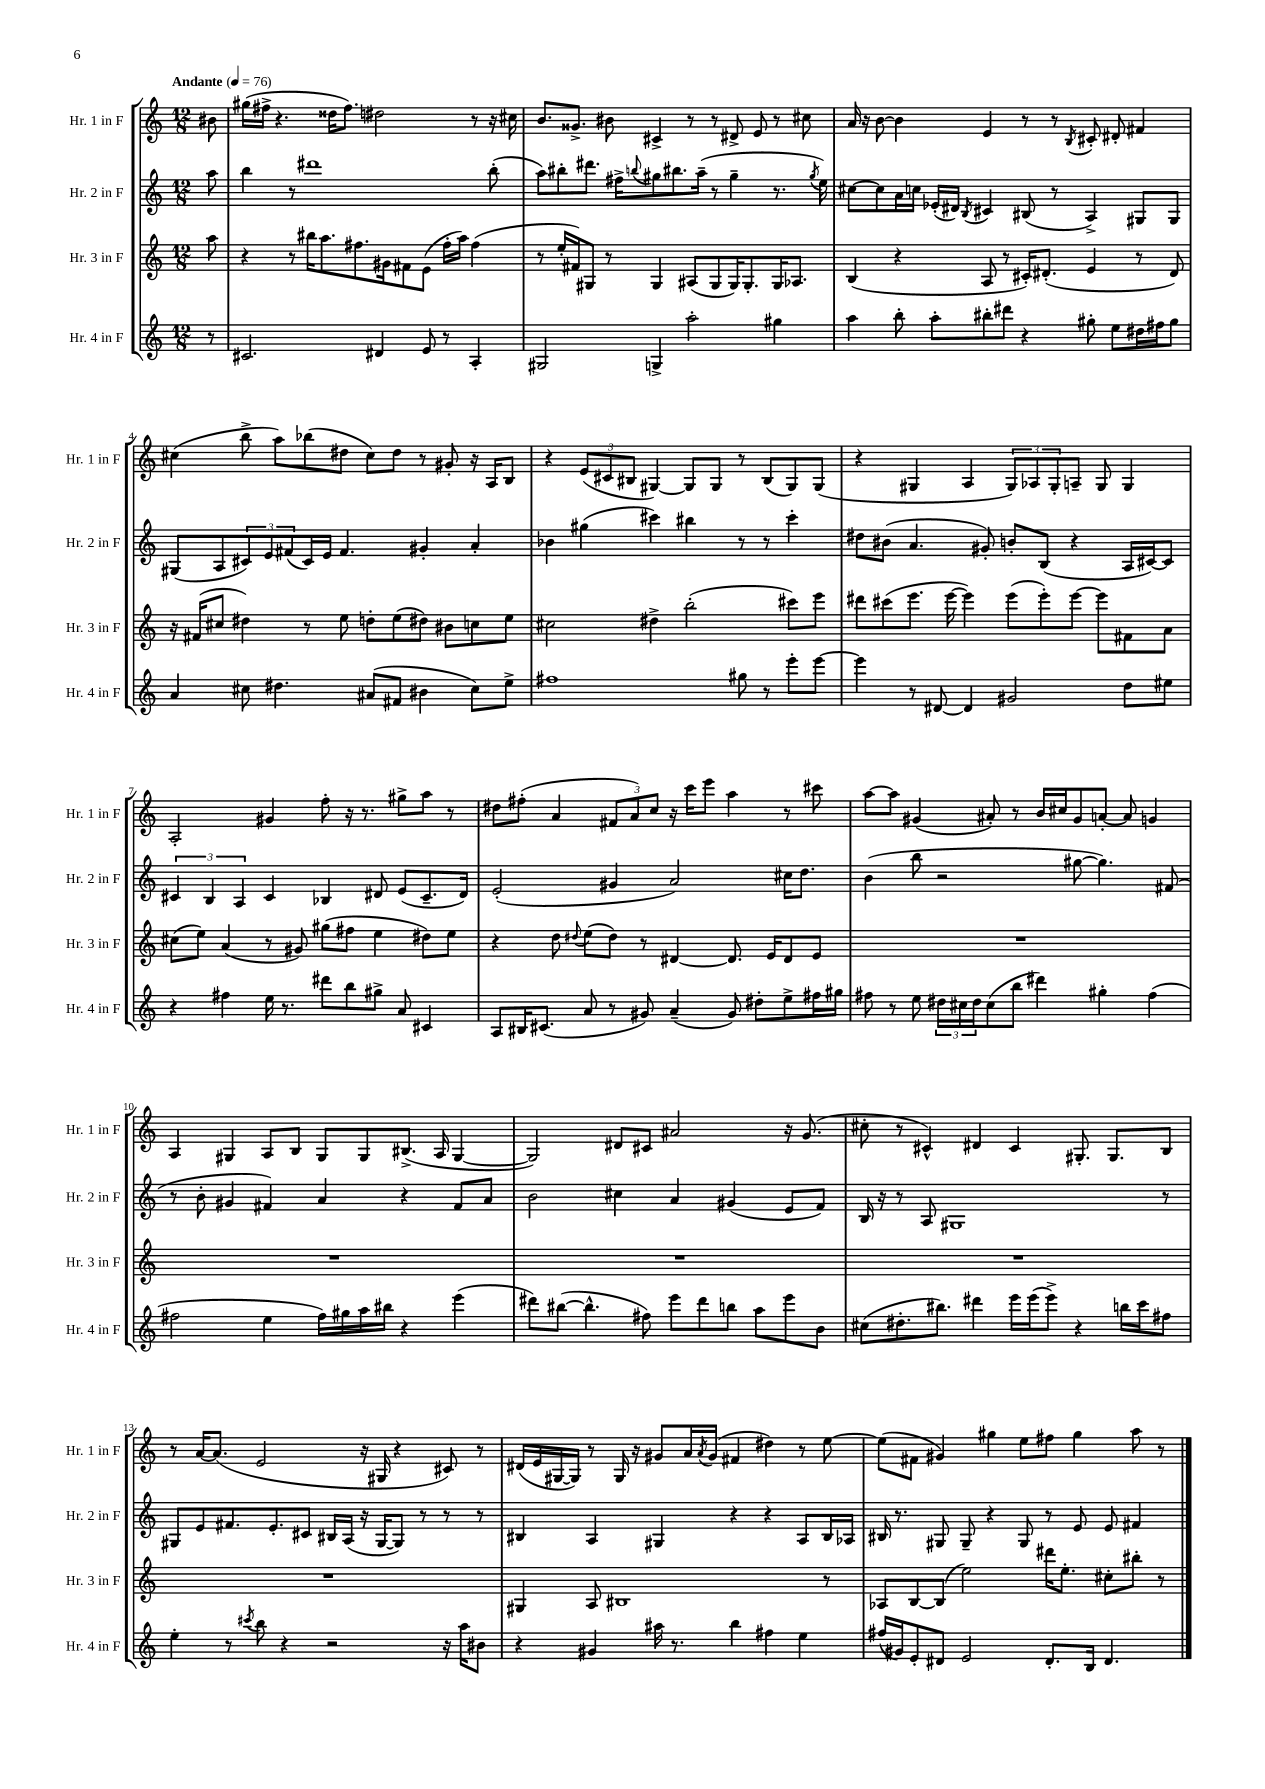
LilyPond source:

<<
\new StaffGroup <<
\new Staff = "s0" \with { instrumentName = "Hr. 1 in F" shortInstrumentName = "Hr. 1 in F" } {
    \clef treble \key c \major \numericTimeSignature \time 12/8 \partial 8 \tempo "Andante" 4 = 76
    bis'8 |
    gis''16( fis''16-> r4. disis''16 fis''8.) dis''2 r8 r16 cis''16 |
    b'8. gisis'8.-> bis'8 cis'4-> r8 r8 dis'8-> e'8 r8 cis''8 |
    a'16 r16 b'8~ b'4 e'4 r8 r8 \acciaccatura { b8 } cis'8-. dis'8-. fis'4 |
    cis''4( b''8-> a''8) bes''8( dis''8 cis''8) dis''8 r8 gis'8-. r16 a16 b8 |
    r4 \tuplet 3/2 { e'8( cis'8 bis8 } gis4~) gis8 gis8 r8 bis8( gis8) gis8( |
    r4 gis4 a4 \tuplet 3/2 { gis8) aes8 gis8-. } a8-- gis8 gis4 |
    a2-. gis'4 f''8-. r16 r8. gis''8-> a''8 r8 |
    dis''8 fis''8-.( a'4 \tuplet 3/2 { fis'8 a'8) c''8 } r16 c'''16 e'''8 a''4 r8 cis'''8 |
    a''8~ a''8 gis'4( ais'8-.) r8 b'16 cis''16 gis'8 a'8~-. a'8 g'4 |
    a4 gis4 a8 b8 gis8 gis8 bis8.->( a16 gis4~ |
    gis2) dis'8 cis'8 ais'2 r16 g'8.( |
    cis''8-. r8 cis'4-^) dis'4 cis'4 gis8.-. gis8. b8 |
    r8 a'16~ a'8.( e'2 r16 gis16 r4 cis'8) r8 |
    dis'16( e'16 gis16~ gis16) r8 gis16 r16 gis'8 a'16 \acciaccatura { a'8 } gis'16( fis'4 dis''4) r8 e''8~ |
    e''8( fis'8 gis'4) gis''4 e''8 fis''8 gis''4 a''8 r8 \bar "|." |
}
\new Staff = "s1" \with { instrumentName = "Hr. 2 in F" shortInstrumentName = "Hr. 2 in F" } {
    \clef treble \key c \major \numericTimeSignature \time 12/8 \partial 8
    a''8 |
    b''4 r8 dis'''1 b''8-.( |
    a''8) bis''8-. dis'''8. fis''16-> \appoggiatura { b''8 } gis''8 bis''8. a''16--( r8 gis''4-- r8. \acciaccatura { gis''8 } e''16) |
    cis''8~ cis''8 a'16 c''16 ees'16-.( dis'16) \acciaccatura { b8 } cis'4 bis8( r8 a4->) gis8 gis8 |
    gis8( a8 \tuplet 3/2 { cis'8) e'8 fis'8( } cis'16) e'16 fis'4. gis'4-. a'4-. |
    bes'4 gis''4( cis'''4) bis''4 r8 r8 cis'''4-. |
    dis''8 bis'8( a'4. gis'8-.) b'8-. b8( r4 a16 cis'16~) cis'8 |
    \tuplet 3/2 { cis'4 b4 a4 } cis'4 bes4 dis'8 e'8( cis'8.-- dis'16) |
    e'2-.( gis'4 a'2) cis''16 d''8. |
    b'4( b''8 r2 gis''8~ gis''4.) fis'8( |
    r8 b'8-. gis'4 fis'4) a'4 r4 fis'8 a'8 |
    b'2 cis''4 a'4 gis'4( e'8 f'8) |
    b16 r16 r8 a8 gis1 r8 |
    gis8 e'8 fis'8. e'8.-. cis'8 bis16 a16( r16 gis16~ gis8) r8 r8 r8 |
    bis4 a4 gis4 r4 r4 a8 bis16 aes16 |
    bis16 r8. gis8 gis8-- r4 gis8 r8 e'8 e'8 fis'4 \bar "|." |
}
\new Staff = "s2" \with { instrumentName = "Hr. 3 in F" shortInstrumentName = "Hr. 3 in F" } {
    \clef treble \key c \major \numericTimeSignature \time 12/8 \partial 8
    a''8 |
    r4 r8 bis''16 a''8. fis''8. gis'16 fis'8 e'8( fis''16-. a''16) fis''4( |
    r8 e''16-. fis'16) gis8 r8 gis4 ais8( gis8 gis16) gis8.-. gis16 aes8. |
    b4( r4 a8 r8 cis'16-.) dis'8.-.( e'4 r8 dis'8) |
    r16 fis'16( cis''8 dis''4) r8 e''8 d''8-. e''8( dis''8) bis'8 c''8 e''8 |
    cis''2 dis''4-> b''2-.( cis'''8) e'''8 |
    dis'''8 cis'''8( e'''8. e'''16~ e'''4) e'''8( e'''8-.) e'''8~ e'''8 fis'8 a'8 |
    cis''8( e''8) a'4( r8 gis'8) gis''8( fis''8 e''4 dis''8) e''8 |
    r4 d''8 \appoggiatura { dis''8 } e''8( dis''8) r8 dis'4~ dis'8. e'16 dis'8 e'8 |
    R1. |
    R1. |
    R1. |
    R1. |
    R1. |
    gis4 a8 bis1 r8 |
    aes8 b8~ b8( e''2) dis'''16 e''8.-. cis''8-. bis''8-. r8 \bar "|." |
}
\new Staff = "s3" \with { instrumentName = "Hr. 4 in F" shortInstrumentName = "Hr. 4 in F" } {
    \clef treble \key c \major \numericTimeSignature \time 12/8 \partial 8
    r8 |
    cis'2. dis'4 e'8 r8 a4-. |
    gis2 g4-> a''2-. gis''4 |
    a''4 b''8-. a''8-. bis''8-. dis'''8 r4 gis''8-. e''8 dis''16 fis''16 gis''8 |
    a'4 cis''8 dis''4. ais'8( fis'8 bis'4 cis''8) e''8-> |
    fis''1 gis''8 r8 e'''8-. e'''8~ |
    e'''4 r8 dis'8~ dis'4 gis'2 d''8 eis''8 |
    r4 fis''4 e''16 r8. dis'''8 b''8 gis''8-> a'8 cis'4 |
    a8 bis16 cis'8.( a'8 r8 gis'8) a'4--( gis'8) dis''8-. e''8-> fis''16 gis''16 |
    fis''8 r8 e''8 \tuplet 3/2 { dis''16 cis''16 dis''16 } cis''8( b''8 dis'''4) gis''4-. fis''4( |
    fis''2 e''4 fis''16) gis''16 a''16 bis''16 r4 e'''4( |
    dis'''8) bis''8~( bis''4.-^ fis''8) e'''8 dis'''8 b''8 a''8 e'''8 b'8 |
    cis''8( dis''8.-. bis''8.) dis'''4 e'''16 e'''16( e'''8->) r4 b''16 c'''16 fis''8 |
    e''4-. r8 \acciaccatura { cis'''8 } b''8 r4 r2 r16 a''16 bis'8 |
    r4 gis'4 ais''16 r8. b''4 fis''4 e''4 |
    fis''16( gis'16) e'8-. dis'8 e'2 dis'8.-. b16 dis'4. \bar "|." |
}
>>
>>
